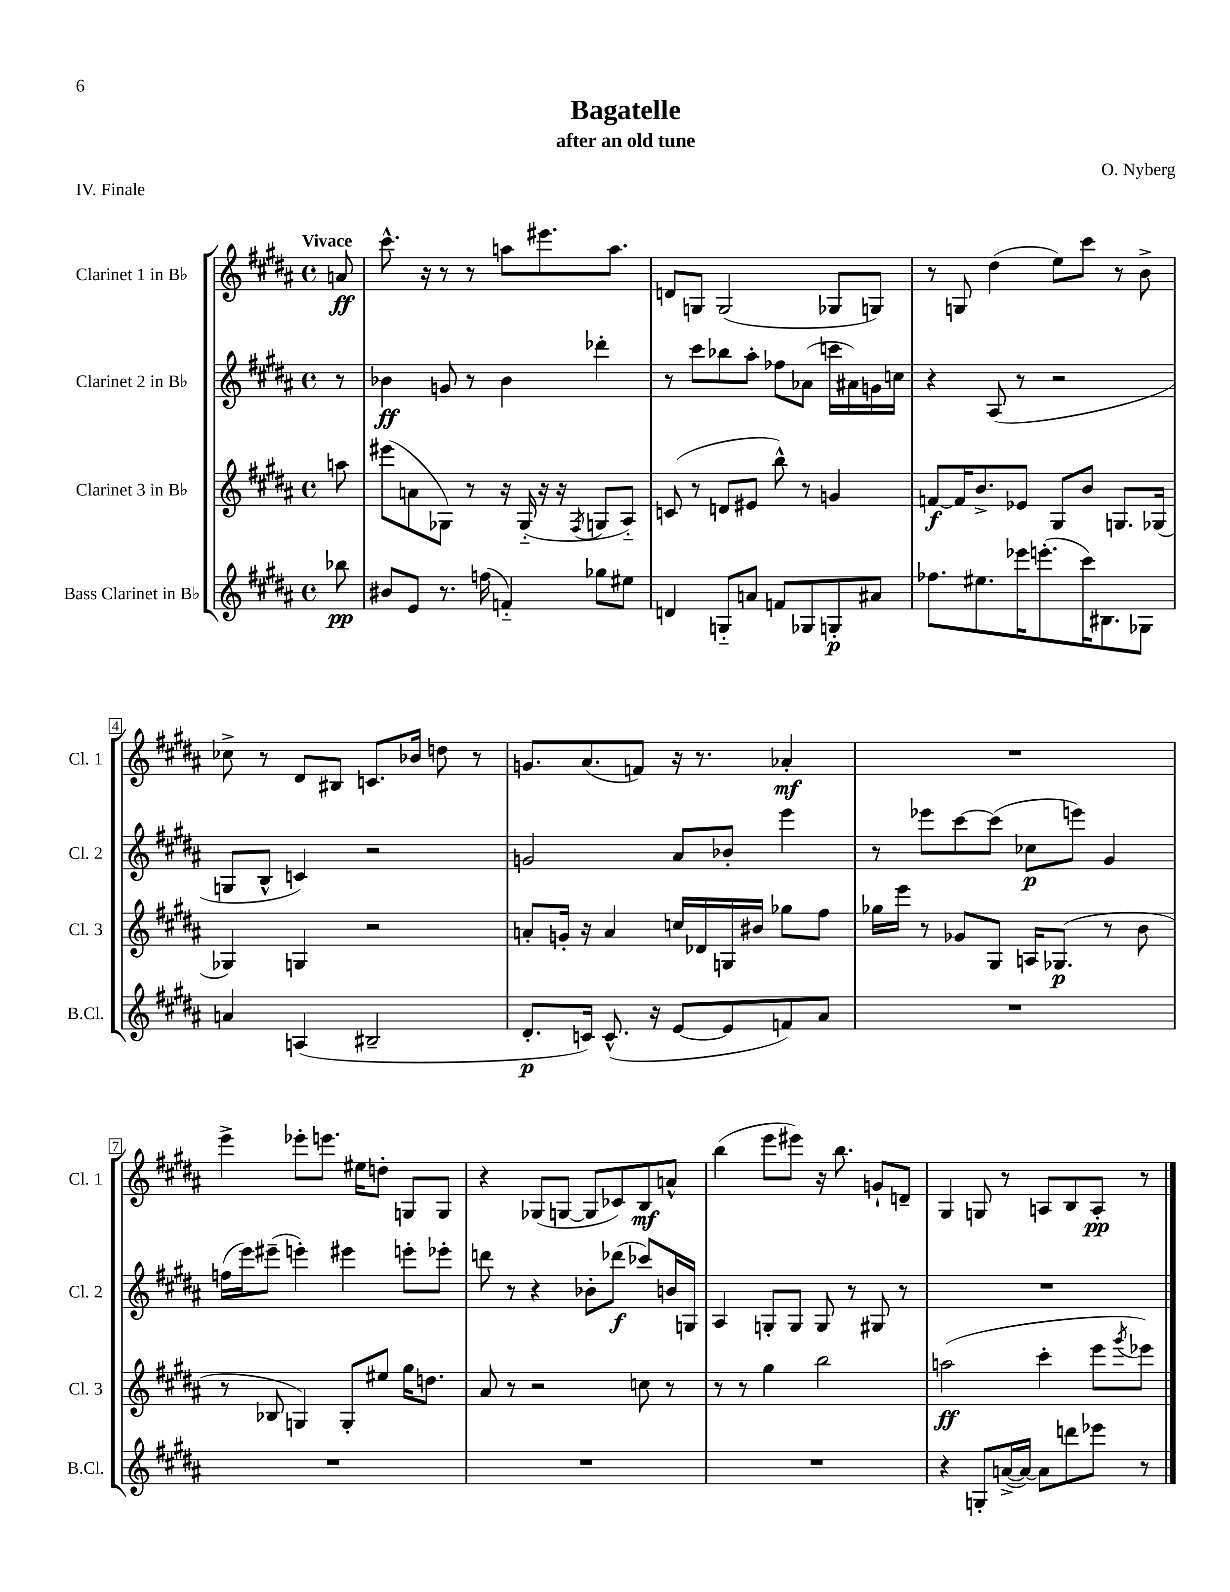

**kern	**dynam	**kern	**dynam	**kern	**dynam	**kern	**dynam
*part4	*part4	*part3	*part3	*part2	*part2	*part1	*part1
*staff4	*staff4	*staff3	*staff3	*staff2	*staff2	*staff1	*staff1
*I"Bass Clarinet in B♭	*	*I"Clarinet 3 in B♭	*	*I"Clarinet 2 in B♭	*	*I"Clarinet 1 in B♭	*
*I'B.Cl.	*	*I'Cl. 3	*	*I'Cl. 2	*	*I'Cl. 1	*
*clefG2	*	*clefG2	*	*clefG2	*	*clefG2	*
*k[f#c#g#d#a#]	*	*k[f#c#g#d#a#]	*	*k[f#c#g#d#a#]	*	*k[f#c#g#d#a#]	*
*M4/4	*	*M4/4	*	*M4/4	*	*M4/4	*
*met(c)	*	*met(c)	*	*met(c)	*	*met(c)	*
=	=	=	=	=	=	=	=
!	!	!	!	!	!	!LO:TX:a:B:t=Vivace	!
8bb-X\	pp	8aan\	.	8r	.	8an/	ff
=1	=1	=1	=1	=1	=1	=1	=1
8b#X/L	.	(8eee#X\L	.	4b-X\	ff	8.ccc#^^\	.
8e/J	.	8an\	.	.	.	.	.
.	.	.	.	.	.	16r	.
8.r	.	8G-X\J)	.	8gn/	.	8r	.
.	.	8r	.	8r	.	8r	.
(16ffn\	.	.	.	.	.	.	.
4fn/)	.	16r	.	4b-\	.	8aan\L	.
.	.	(16G-/	.	.	.	.	.
.	.	16r	.	.	.	8.eee#X\	.
.	.	16r	.	.	.	.	.
.	.	8qF#/	.	.	.	.	.
8gg-X\L	.	8Gn/L	.	4ddd-X'\	.	.	.
.	.	.	.	.	.	8.aa\J	.
8ee#X\J	.	8A#/J)	.	.	.	.	.
=2	=2	=2	=2	=2	=2	=2	=2
4dn/	.	(8cn/	.	8r	.	8dn/L	.
.	.	8r	.	8ccc#\L	.	8Gn/J	.
8Gn/L	.	8dn/L	.	8bb-X\	.	(2G/	.
8an/J	.	8e#X/J	.	8aa#'\J	.	.	.
8fn/L	.	8bb^^\)	.	8ff-X\L	.	.	.
8G-X/	.	8r	.	(8a-X\J	.	.	.
8Gn'/	p	4gn/	.	16cccn\LL	.	8G-X/L	.
.	.	.	.	16a#X\)	.	.	.
8a#X/J	.	.	.	16gn\	.	8Gn/J)	.
.	.	.	.	16ccn\JJ	.	.	.
=3	=3	=3	=3	=3	=3	=3	=3
8.ff-X\L	.	[8fn/L	f	4r	.	8r	.
.	.	16f/K]	.	.	.	8Gn/	.
8.ee#X\	.	8.b^/	.	.	.	.	.
.	.	.	.	(8A#/	.	(4dd#\	.
16eee-X\K	.	8e-X/J	.	8r	.	.	.
(8.eeen'\	.	.	.	.	.	.	.
.	.	8G#/L	.	2r	.	8ee\L)	.
16ccc#\K)	.	8b/J	.	.	.	8ccc#\J	.
8.B#X\	.	.	.	.	.	.	.
.	.	8.Gn/L	.	.	.	8r	.
8G-X\J	.	.	.	.	.	8b^\	.
.	.	(16G-X/Jk	.	.	.	.	.
!!LO:LB:g=z
=4	=4	=4	=4	=4	=4	=4	=4
4an/	.	4G-X/)	.	8Gn/L	.	8cc-X^\	.
.	.	.	.	8B^^/J	.	8r	.
(4An/	.	4Gn/	.	4cn/)	.	8d#/L	.
.	.	.	.	.	.	8B#X/J	.
2B#X~/	.	2r	.	2r	.	8.cn/L	.
.	.	.	.	.	.	16b-X/Jk	.
.	.	.	.	.	.	8ddn\	.
.	.	.	.	.	.	8r	.
=5	=5	=5	=5	=5	=5	=5	=5
8.d#'/L	p	8an'/L	.	2gn/	.	8.gn/L	.
.	.	16gn'/Jk	.	.	.	.	.
16cn/Jk)	.	16r	.	.	.	(8.a#/	.
(8.c^^/	.	4a/	.	.	.	.	.
.	.	.	.	.	.	8fn/J)	.
16r	.	.	.	.	.	.	.
[8e/L	.	16ccn/LL	.	8a#/L	.	16r	.
.	.	16d-X/	.	.	.	8.r	.
8e/]	.	16Gn/	.	8b-X'/J	.	.	.
.	.	16b#X/JJ	.	.	.	.	.
8fn/)	.	8gg-X\L	.	4eee\	.	4a-X'/	mf
8a#/J	.	8ff#\J	.	.	.	.	.
=6	=6	=6	=6	=6	=6	=6	=6
1r	.	16gg-X\LL	.	8r	.	1r	.
.	.	16eee\JJ	.	.	.	.	.
.	.	8r	.	8eee-X\L	.	.	.
.	.	8g-X/L	.	[8ccc#\	.	.	.
.	.	8G#/J	.	(8ccc#\J]	.	.	.
.	.	16An/KL	.	8cc-X\L	p	.	.
.	.	(8.G-X/J	p	.	.	.	.
.	.	.	.	8eeen\J)	.	.	.
.	.	8r	.	4g#/	.	.	.
.	.	8b\	.	.	.	.	.
!!LO:LB:g=z
=7	=7	=7	=7	=7	=7	=7	=7
1r	.	8r	.	(16ffn\LL	.	4eee^\	.
.	.	.	.	16eee\J)	.	.	.
.	.	8B-X/	.	(8eee#X~\J	.	.	.
.	.	4Gn/)	.	4eeen'\)	.	8eee-X'\L	.
.	.	.	.	.	.	8.eeen\J	.
.	.	8G'/L	.	4eee#X\	.	.	.
.	.	.	.	.	.	16ee#X\KL	.
.	.	8ee#X/J	.	.	.	8ddn'\J	.
.	.	16gg#\KL	.	8eeen'\L	.	8Gn/L	.
.	.	8.ddn\J	.	.	.	.	.
.	.	.	.	8eee-X'\J	.	8G/J	.
=8	=8	=8	=8	=8	=8	=8	=8
1r	.	8a#/	.	8dddn\	.	4r	.
.	.	8r	.	8r	.	.	.
.	.	2r	.	4r	.	(8G-X/L	.
.	.	.	.	.	.	[8Gn/J	.
.	.	.	.	8b-X'\L	.	8G/L]	.
.	.	.	.	(8ddd-X\J	f	8c-X/)	.
.	.	8ccn\	.	8ccc-X/L)	.	8B/	mf
.	.	8r	.	16bn/L	.	8an^^/J	.
.	.	.	.	16Gn/JJ	.	.	.
=9	=9	=9	=9	=9	=9	=9	=9
1r	.	8r	.	4A#/	.	(4bb\	.
.	.	8r	.	.	.	.	.
.	.	4gg#\	.	8Gn'/L	.	8eee\L	.
.	.	.	.	8G/J	.	8eee#X\J)	.
.	.	2bb\	.	8G/	.	16r	.
.	.	.	.	.	.	8.bb\	.
.	.	.	.	8r	.	.	.
.	.	.	.	8G#X/	.	8gn`/L	.
.	.	.	.	8r	.	8dn~/J	.
=10	=10	=10	=10	=10	=10	=10	=10
4r	.	(2aan\	ff	1r	.	4G#/	.
8Gn'/L	.	.	.	.	.	8Gn/	.
([16an^/L	.	.	.	.	.	8r	.
16a/JJ_)	.	.	.	.	.	.	.
8a\L]	.	4ccc#'\	.	.	.	8An/L	.
8dddn\	.	.	.	.	.	8B/	.
8eee-X\J	.	8eee\L	.	.	.	8A'/J	pp
.	.	8qggg#/	.	.	.	.	.
8r	.	8eee-X\J)	.	.	.	8r	.
==	==	==	==	==	==	==	==
*-	*-	*-	*-	*-	*-	*-	*-
